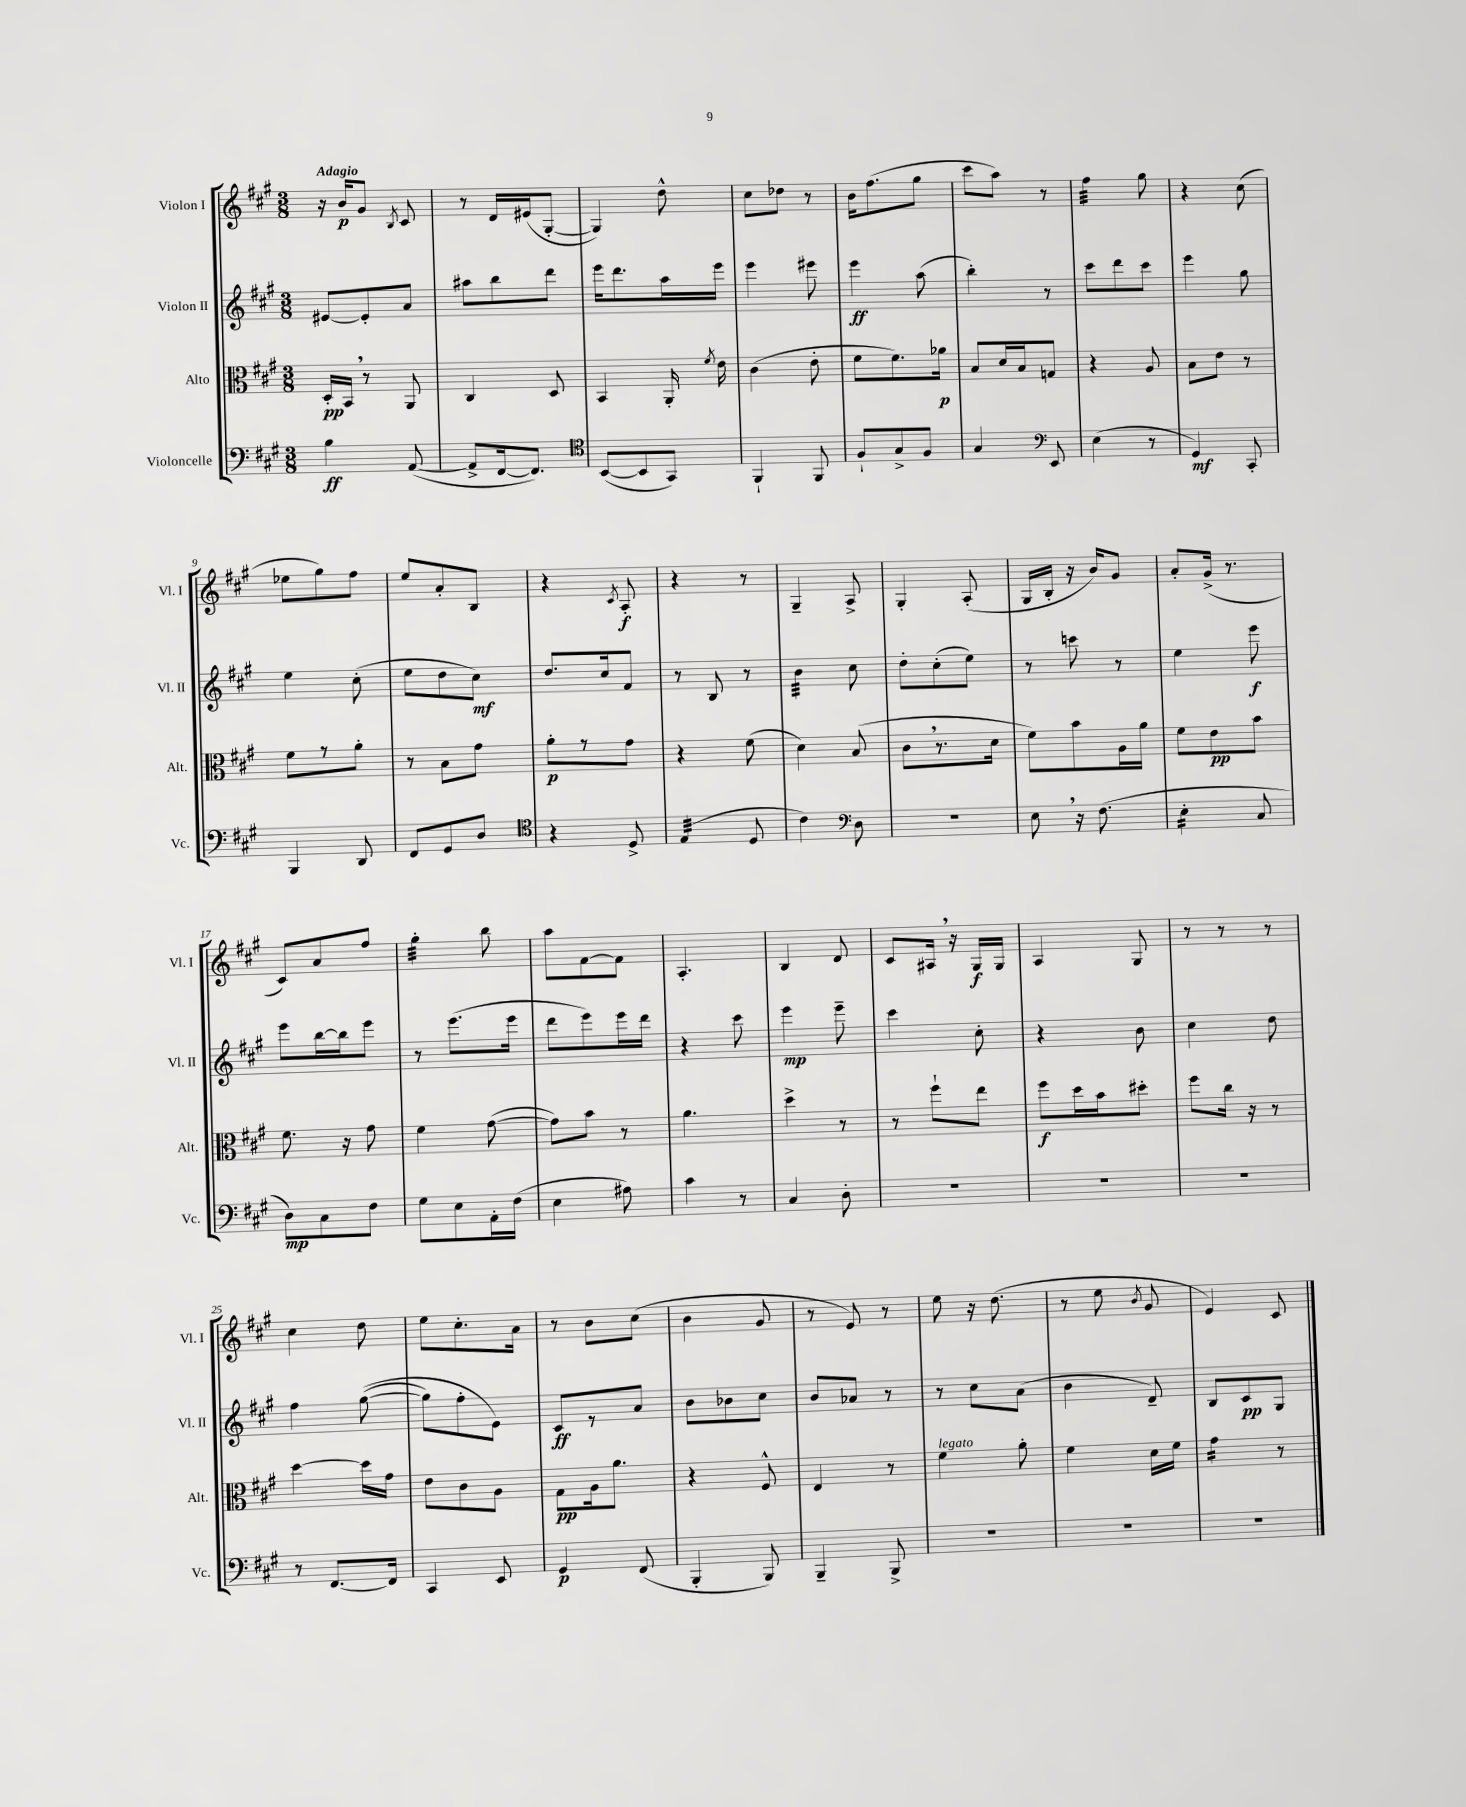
<<
\new StaffGroup <<
\new Staff = "s0" \with { instrumentName = "Violon I" shortInstrumentName = "Vl. I" } {
    \clef treble \key a \major \numericTimeSignature \time 3/8 \tempo "Adagio"
    \autoBeamOff r16 b'16[\p gis'8] \acciaccatura { b8 } cis'8 |
    r8 d'16[ eis'16( gis8]~-. |
    gis4) d''8-^ |
    cis''8[ des''8] r8 |
    b'16[ fis''8.( gis''8] |
    cis'''8[ a''8]) r8 |
    fis''4:32 gis''8 |
    r4 cis''8( |
    ees''8[ gis''8) fis''8] |
    e''8[ a'8-. b8] |
    r4 \acciaccatura { cis'8 } a8-.\f |
    r4 r8 |
    gis4-- a8-> |
    gis4-. a8-.( |
    gis16[ b16]-. r16 b'16[) gis'8] |
    a'8[-. gis'16]->( r8. |
    cis'8[) a'8 fis''8] |
    gis''4:32-. b''8 |
    a''8[ fis'8~ fis'8] |
    a4.-. |
    b4 d'8 |
    cis'8[ ais16] \breathe r16 gis16[\f gis16] |
    a4 gis8 |
    r8 r8 r8 |
    cis''4 d''8 |
    e''8[ cis''8.-. a'16] |
    r8 b'8[ cis''8]( |
    b'4 gis'8 |
    r8 e'8) r8 |
    e''8 r16 d''8.( |
    r8 e''8 \acciaccatura { b'8 } gis'8 |
    e'4) cis'8 \bar "|." |
}
\new Staff = "s1" \with { instrumentName = "Violon II" shortInstrumentName = "Vl. II" } {
    \clef treble \key a \major \numericTimeSignature \time 3/8
    \autoBeamOff eis'8[~ eis'8-. a'8] |
    ais''8[ b''8 d'''8] |
    e'''16[ d'''8. a''16 e'''16] |
    e'''4 eis'''8 |
    e'''4\ff a''8( |
    b''4-.) r8 |
    cis'''8[ d'''8 cis'''8] |
    e'''4 gis''8 |
    e''4 cis''8-.( |
    e''8[ d''8 cis''8]\mf) |
    d''8.[ cis''16 fis'8] |
    r8 b8 r8 |
    b'4:32 cis''8 |
    d''8[-. cis''8-.( e''8]) |
    r8 c'''8 r8 |
    e''4 e'''8\f |
    e'''8[ b''16~ b''16 e'''8] |
    r8 e'''8.[( e'''16] |
    d'''8[ e'''8) e'''16 d'''16] |
    r4 cis'''8 |
    e'''4\mp e'''8-- |
    cis'''4 cis''8-. |
    r4 b'8 |
    cis''4 d''8 |
    fis''4 gis''8~(\( |
    gis''8[) fis''8-. e'8]\) |
    cis'8[\ff r8 a'8] |
    b'8[ bes'8 cis''8] |
    b'8[ aes'8] r8 |
    r8 cis''8[ a'8]( |
    b'4 d'8--) |
    b8[ cis'8\pp gis8] \bar "|." |
}
\new Staff = "s2" \with { instrumentName = "Alto" shortInstrumentName = "Alt." } {
    \clef alto \key a \major \numericTimeSignature \time 3/8
    \autoBeamOff d16[-.\pp b,16] \breathe r8 a,8 |
    cis4 d8 |
    b,4 a,16-. \acciaccatura { fis'8 } e'16 |
    cis'4( e'8-. |
    fis'8[ fis'8.) aes'16]\p |
    b8[ d'16 b16 g8] |
    r4 a8 |
    b8[ e'8] r8 |
    fis'8[ r8 a'8]-. |
    r8 b8[ gis'8] |
    a'8[-.\p r8 gis'8] |
    r4 fis'8( |
    d'4) b8( |
    cis'8[ \breathe r8. d'16] |
    fis'8[) b'8 a16 a'16] |
    fis'8[ e'8\pp b'8] |
    fis'8. r16 gis'8 |
    fis'4 gis'8~( |
    gis'8[) b'8] r8 |
    a'4. |
    d''4-> r8 |
    r8 fis''8[-! e''8] |
    fis''8[\f d''16 b'16 dis''8]-. |
    fis''8[ cis''16] r16 r8 |
    d''4~ d''16[ gis'16] |
    e'8[ cis'8 a8] |
    gis8[\pp a16 a'8.] |
    r4 fis8-^ |
    e4 r8 |
    fis'4^\markup { \italic "legato" } a'8-. |
    fis'4 d'16[ fis'16] |
    gis'4:16 r8 \bar "|." |
}
\new Staff = "s3" \with { instrumentName = "Violoncelle" shortInstrumentName = "Vc." } {
    \clef bass \key a \major \numericTimeSignature \time 3/8
    \autoBeamOff b4\ff a,8~( |
    a,8[-> fis,16~ fis,8.]) |
    \clef tenor b,8[~( b,8 gis,8]) |
    fis,4-! fis,8 |
    fis8[-! gis8-> fis8] |
    gis4 \clef bass e,8 |
    e4( r8 |
    gis,4\mf) cis,8-. |
    b,,4 d,8 |
    fis,8[ gis,8 d8] |
    \clef tenor r4 d8-> |
    e4:32( d8 |
    cis'4) \clef bass d8 |
    R4. |
    e8 \breathe r16 fis8.( |
    e4:16-. cis8 |
    d8[\mp) cis8 fis8] |
    gis8[ e8 a,16-. fis16]( |
    e4 ais8) |
    cis'4 r8 |
    cis4 d8-. |
    R4. |
    R4. |
    R4. |
    r8 fis,8.[~ fis,16] |
    cis,4 e,8 |
    gis,4\p fis,8( |
    b,,4-. b,,8) |
    b,,4-- b,,8-> |
    R4. |
    R4. |
    R4. \bar "|." |
}
>>
>>
